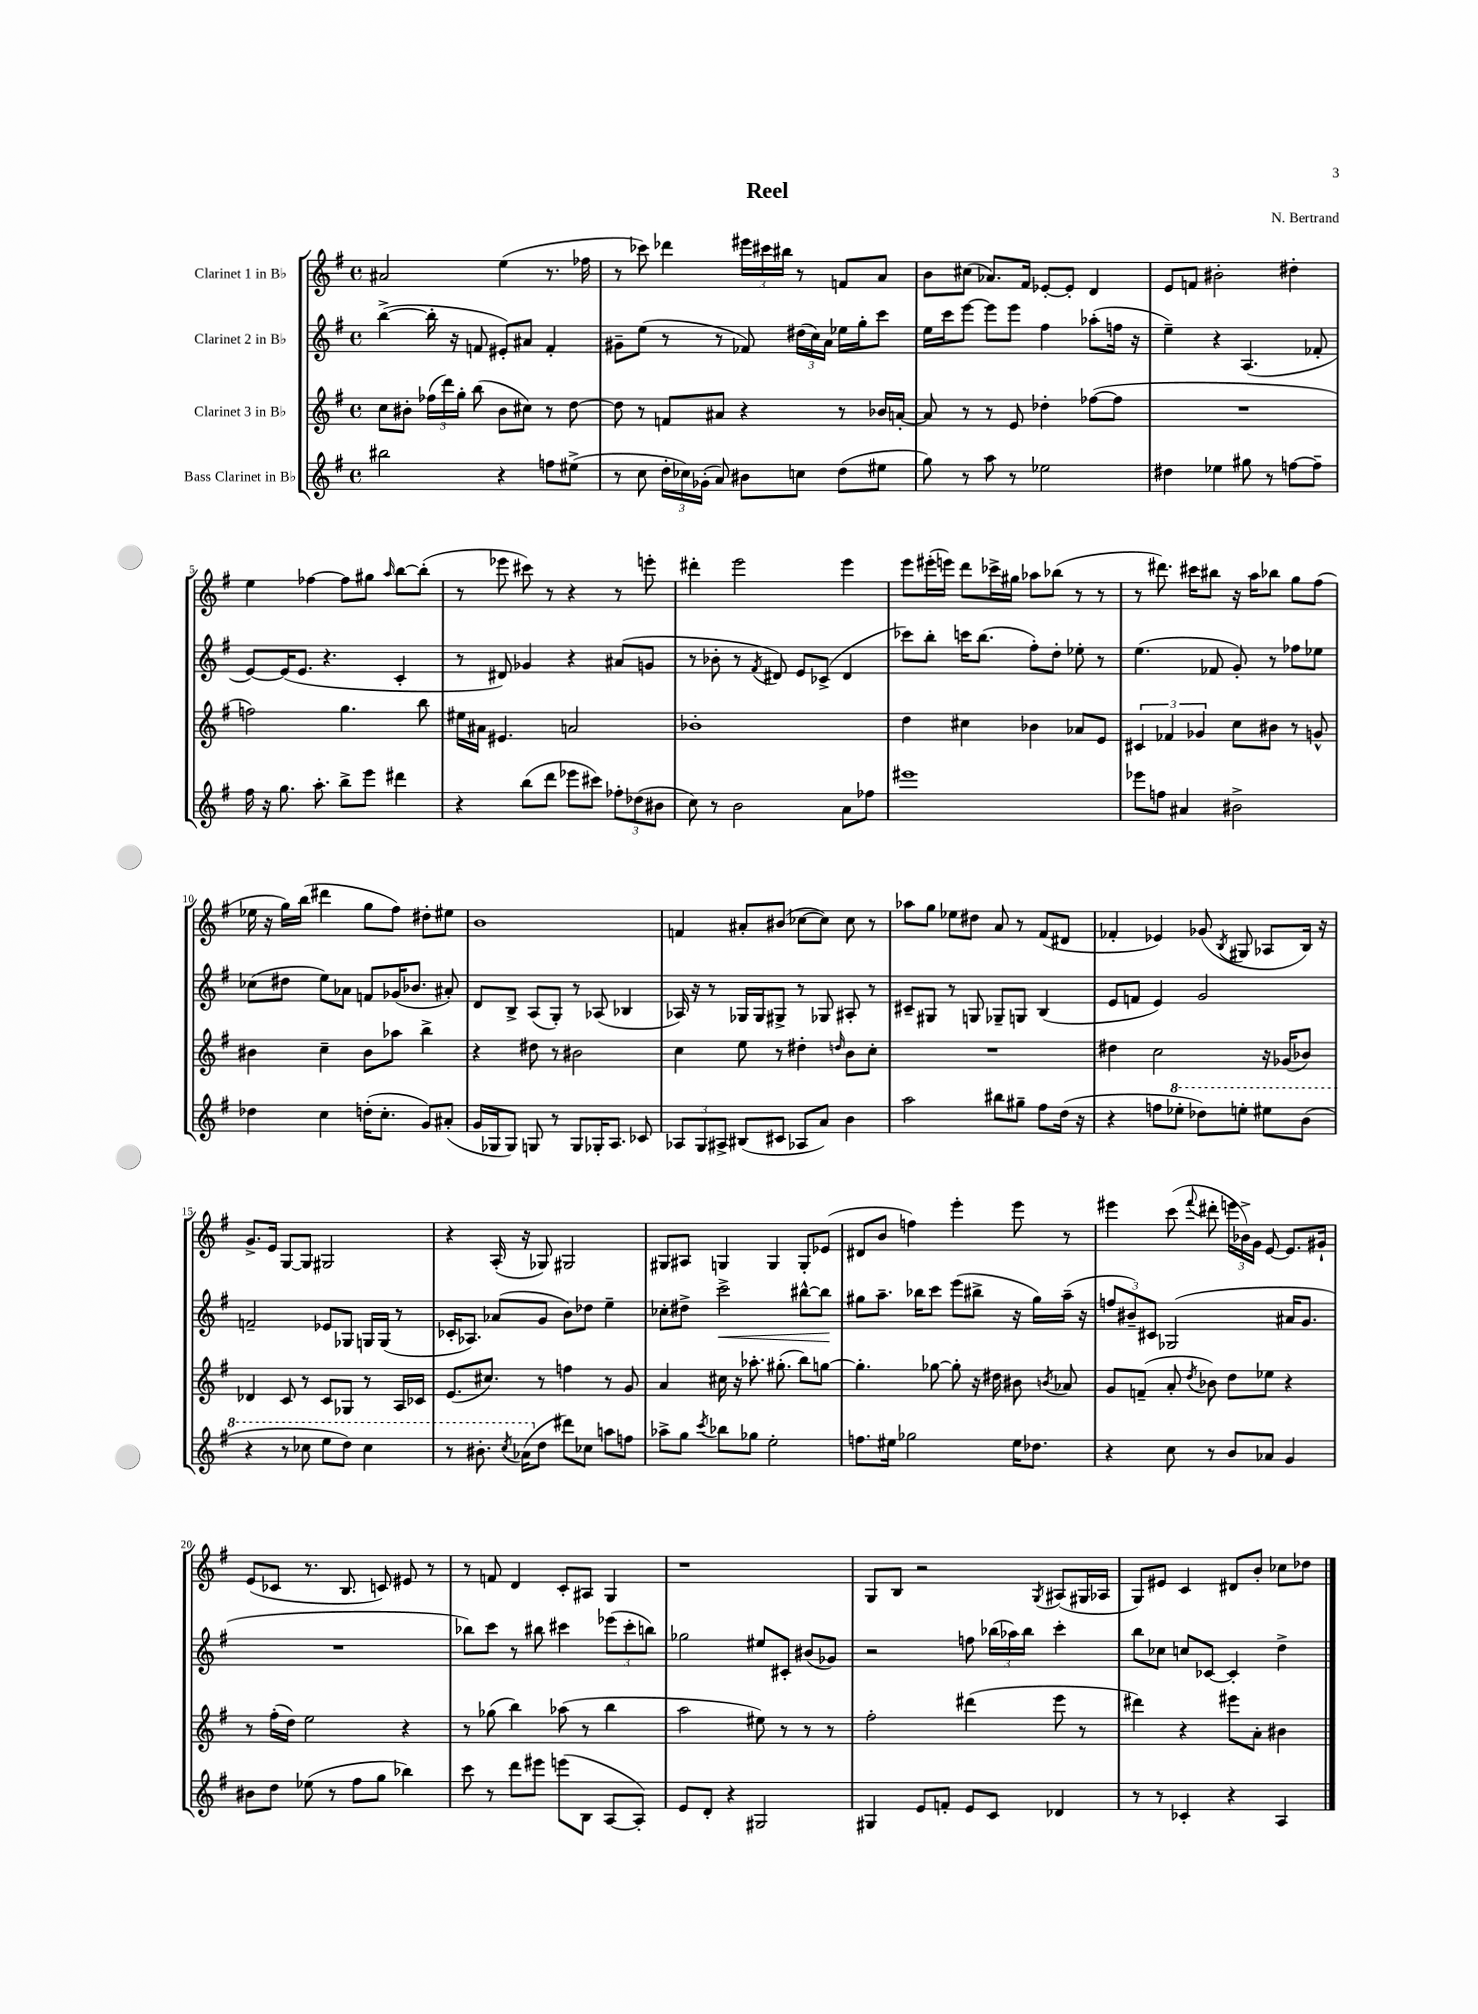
\header { title = "Reel" composer = "N. Bertrand" }
<<
\new StaffGroup <<
\new Staff = "s0" \with { instrumentName = "Clarinet 1 in Bb" } {
    \clef treble \key g \major \defaultTimeSignature \time 4/4
    \autoBeamOff ais'2 e''4( r8. fes''16 |
    r8 ces'''8) des'''4 \tuplet 3/2 { eis'''16[ cis'''16 bis''16] } r8 f'8[ a'8] |
    b'8[ cis''8]( aes'8.[) fis'16] ees'8[~-. ees'8]-. d'4 |
    e'8[ f'8] bis'2-. dis''4-. |
    e''4 fes''4~ fes''8[ gis''8] \grace { a''16 } b''8[~ b''8]-.( |
    r8 ees'''8 cis'''8) r8 r4 r8 e'''8-. |
    dis'''4-. e'''2 e'''4 |
    e'''8[ eis'''16-.( e'''16]) d'''8[ ces'''16-> gis''16] aes''8[ bes''8]( r8 r8 |
    r8 dis'''8.) cis'''16[ bis''8] r16 a''16[ bes''8] g''8[ fis''8]( |
    ees''16 r16 g''16[) b''16]( dis'''4 g''8[ fis''8]) dis''8[-. eis''8] |
    b'1 |
    f'4 ais'8[-. bis'8]( ces''8[~ ces''8]) ces''8 r8 |
    aes''8[ g''8] ees''8[ dis''8] a'8 r8 fis'8[( dis'8] |
    fes'4-. ees'4) ges'8( \acciaccatura { b8 } gis8 aes8[ b16]) r16 |
    g'8.[-> e'16] g8[~ g8] gis2 |
    r4 a16-.( r16 ges8) gis2 |
    gis8[ ais8] g4 g4 g8[-. ees'8]( |
    dis'8[ b'8] f''4) e'''4-. e'''8 r8 |
    eis'''4 c'''8( \appoggiatura { fis'''8 } dis'''8-. \tuplet 3/2 { e'''16[ bes'16->) g'16] } e'8~ e'8.[ gis'16]-! |
    e'8[( ces'8] r8. b8. c'8) eis'8 r8 |
    r8 f'8 d'4 c'8[-. ais8] g4 |
    r1 |
    g8[ b8] r2 \acciaccatura { g8 } ais8[( gis16 aes16] |
    g8[) eis'8] c'4 dis'8[ b'8]-. ces''8[ des''8] \bar "|." |
}
\new Staff = "s1" \with { instrumentName = "Clarinet 2 in Bb" } {
    \clef treble \key g \major \defaultTimeSignature \time 4/4
    \autoBeamOff b''4~->( b''16-. r16 f'8 eis'8[-.) ais'8] f'4-. |
    gis'8[-- e''8]( r8 r8 fes'8) \tuplet 3/2 { dis''16[( c''16) a'16] } ees''16[ g''16-. c'''8] |
    e''16[ c'''16 e'''8]~ e'''8[ e'''8] fis''4 aes''8[-.( f''16] r16 |
    e''4--) r4 a4.( fes'8-. |
    e'8[~) e'16( e'8.] r4. c'4-. |
    r8 dis'8) ges'4 r4 ais'8[( g'8] |
    r8 bes'8-. r8 \acciaccatura { fis'8 } dis'8) e'8[ ces'8]->( dis'4 |
    ces'''8[) b''8]-. c'''16[ b''8.]( fis''8[-.) d''8]-. ees''8-. r8 |
    e''4.( fes'8 g'8-.) r8 fes''8[ ees''8] |
    ces''8[( dis''8] e''8[) aes'8] f'8[ ges'16( bes'8.] ais'8-.) |
    d'8[ b8]-> a8[( g8]-.) r8 aes8( bes4 |
    aes16) r16 r8 ges16[ ges16 gis8]-> r8 ges8 ais8-. r8 |
    cis'8[-- gis8] r8 g8 ges8[-- g8] b4( |
    e'8[ f'8] e'4) g'2 |
    f'2-- ees'8[ ges8] g16[ g16]( r8 |
    ces'16[-. aes8.]) aes'8[( g'8] b'8[) des''8] e''4-- |
    ces''8[-. dis''8]-> c'''2->\< bis''8[~-^ bis''8]\! |
    gis''8[ a''8.]-- bes''16[ c'''8] e'''8[( bis''8]-> r16 gis''16[) a''16]--( r16 |
    \tuplet 3/2 { f''8[ bis'8--) cis'8] } ges2( ais'16[ g'8.] |
    R1 |
    bes''8[) c'''8] r8 bis''8 cis'''4 \tuplet 3/2 { ees'''8[( cis'''8-. b''8]) } |
    ges''2 eis''8[ cis'8]-. bis'8[( ges'8]) |
    r2 f''8 \tuplet 3/2 { bes''16[( aes''16) bes''16] } c'''4-. |
    b''8[ ces''8] c''8[ ces'8]~ ces'4-. d''4-> \bar "|." |
}
\new Staff = "s2" \with { instrumentName = "Clarinet 3 in Bb" } {
    \clef treble \key g \major \defaultTimeSignature \time 4/4
    \autoBeamOff c''8[ bis'8]-. \tuplet 3/2 { fes''16[( d'''16) g''16]-. } b''8( bis'8[ cis''8]) r8 d''8~ |
    d''8 r8 f'8[ ais'8] r4 r8 bes'16[ a'16]~-. |
    a'8 r8 r8 e'8 des''4-. fes''8[~( fes''8] |
    R1 |
    f''2) g''4. b''8 |
    eis''16[ ais'16] eis'4. a'2 |
    bes'1-. |
    d''4 cis''4 bes'4 aes'8[ e'8] |
    \tuplet 3/2 { cis'4 fes'4 ges'4 } c''8[ bis'8] r8 g'8-^ |
    bis'4 c''4-- bis'8[ aes''8] b''4-> |
    r4 dis''8 r8 bis'2 |
    c''4 e''8 r8 dis''4-. \grace { d''16 } b'8[ c''8]-. |
    R1 |
    dis''4 c''2 r16 ges'16[( bes'8]) |
    des'4 c'8 r8 c'8[ ges8] r8 a16[ ces'16] |
    e'8.[( cis''8.]) r8 f''4 r8 g'8 |
    a'4 cis''16 r16 aes''8.-. gis''8.-.( b''8[) g''8]~ |
    g''4.-. ges''8~ ges''8-. r16 dis''16 bis'8 \acciaccatura { b'8 } aes'8 |
    g'8[ f'8]--( a'8-. \acciaccatura { d''8 } bes'8) d''8[ ees''8] r4 |
    r8 fis''16[-.( d''16]) e''2 r4 |
    r8 ges''8( b''4) aes''8( r8 b''4 |
    a''2 eis''8) r8 r8 r8 |
    fis''2-. dis'''4( e'''8 r8 |
    dis'''4) r4 eis'''8[ a'8]-. bis'4 \bar "|." |
}
\new Staff = "s3" \with { instrumentName = "Bass Clarinet in Bb" } {
    \clef treble \key g \major \defaultTimeSignature \time 4/4
    \autoBeamOff bis''2 r4 f''8[ eis''8]->( |
    r8 c''8 \tuplet 3/2 { d''16[-. ces''16) ges'16]-.( } a'8) bis'8[ c''8] d''8[( eis''8] |
    g''8) r8 a''8 r8 ees''2 |
    dis''4 ees''4 gis''8 r8 f''8[~ f''8]-- |
    fis''16 r16 g''8. a''8.-. b''8[-> e'''8] dis'''4 |
    r4 b''8[( d'''8] ees'''8[ cis'''8]) \tuplet 3/2 { fes''8[-. des''8( bis'8] } |
    c''8) r8 b'2 a'8[ fes''8] |
    eis'''1 |
    ees'''8[ f''8] ais'4 bis'2-> |
    des''4 c''4 d''16[-.( c''8.]-. g'8[) ais'8]-.( |
    g'16[ ges16 ges8]) g8 r8 g8[ ges16-. a8.] ces'8 |
    \tuplet 3/2 { aes8[ g8 ais8]-> } bis8[( cis'8] aes8[ a'8]) b'4 |
    a''2 bis''8[ gis''8]-- fis''8[ d''16]( r16 |
    r4 f''8[ \ottava #1 ees'''8]-. des'''8[) e'''8]-. eis'''8[ b''8]( |
    r4 r8 ces'''8 e'''8[ d'''8]) ces'''4 |
    r8 bis''8.-. \acciaccatura { c'''8 } aes''16[( \ottava #0 d''8] dis'''8[) ces''8] a''8[ f''8] |
    aes''8[-> g''8] \acciaccatura { c'''8 } bes''8[ ges''8] e''2-. |
    f''8.[ eis''16] ges''2 eis''16[ des''8.] |
    r4 c''8 r8 b'8[ aes'8] g'4 |
    bis'8[ d''8] ees''8( r8 fis''8[ g''8] bes''4) |
    c'''8 r8 d'''8[ eis'''8] e'''8[( b8] a8[~ a8]-.) |
    e'8[ d'8]-. r4 gis2 |
    gis4 e'8[ f'8]-. e'8[ c'8] des'4 |
    r8 r8 ces'4-. r4 a4 \bar "|." |
}
>>
>>
